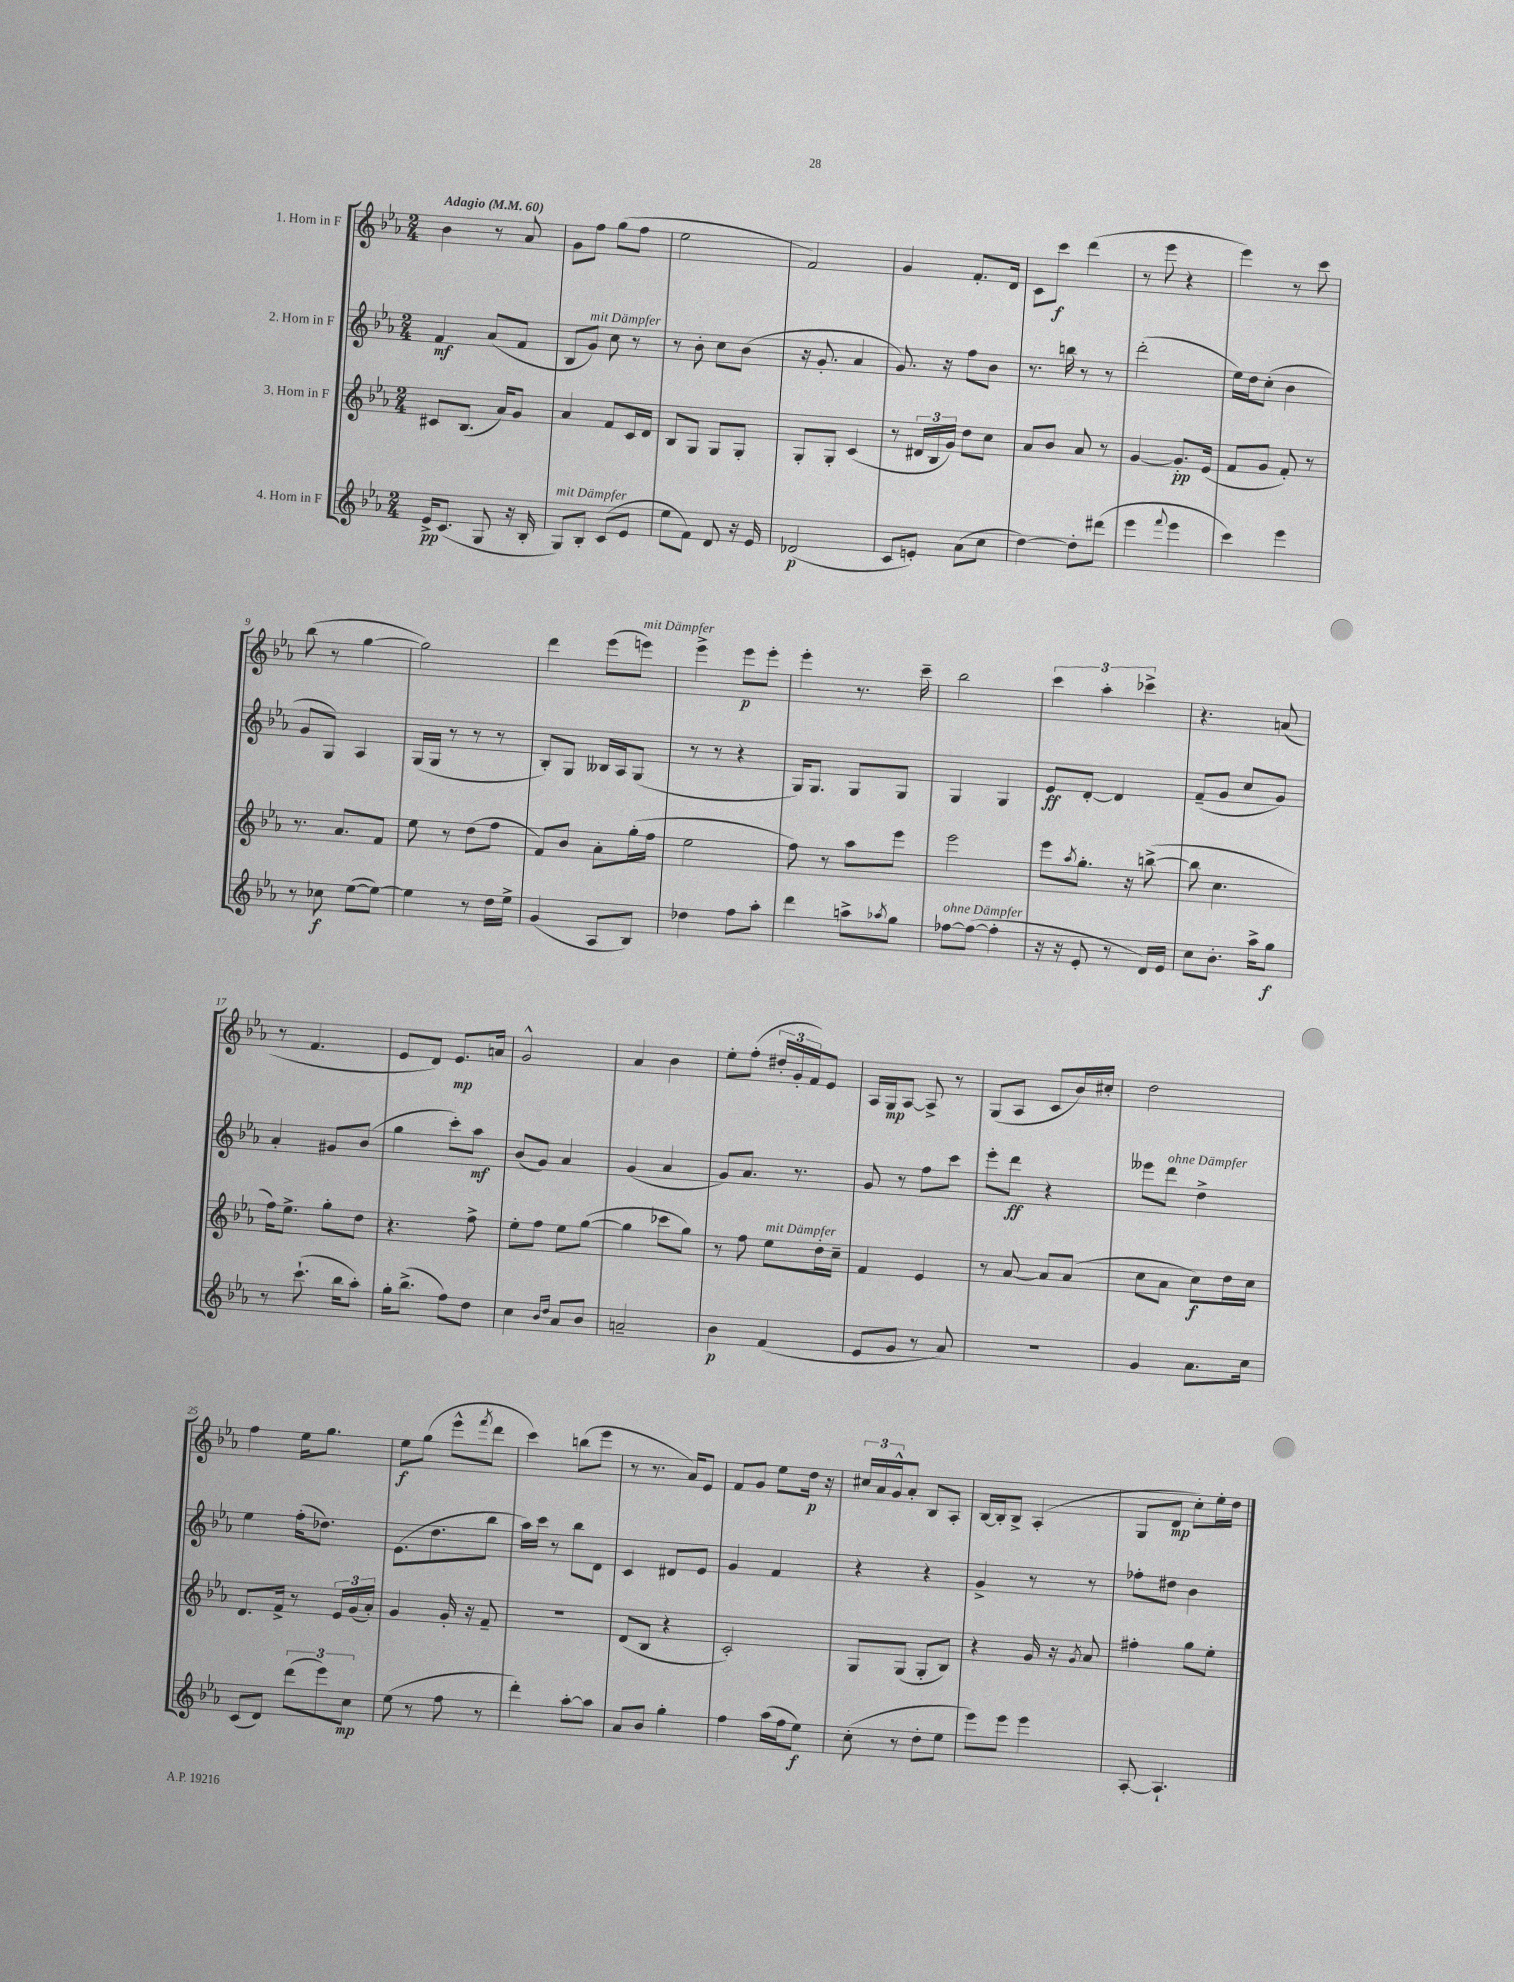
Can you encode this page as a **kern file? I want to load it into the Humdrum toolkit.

**kern	**dynam	**kern	**dynam	**kern	**dynam	**kern	**dynam
*part4	*part4	*part3	*part3	*part2	*part2	*part1	*part1
*staff4	*staff4	*staff3	*staff3	*staff2	*staff2	*staff1	*staff1
*I"4. Horn in F	*	*I"3. Horn in F	*	*I"2. Horn in F	*	*I"1. Horn in F	*
*clefG2	*	*clefG2	*	*clefG2	*	*clefG2	*
*k[b-e-a-]	*	*k[b-e-a-]	*	*k[b-e-a-]	*	*k[b-e-a-]	*
*M2/4	*	*M2/4	*	*M2/4	*	*M2/4	*
*MM60	*	*MM60	*	*MM60	*	*MM60	*
=1	=1	=1	=1	=1	=1	=1	=1
!	!	!	!	!	!	!LO:TX:a:B:t=Adagio	!
16e-^/KL	pp	8c#X/L	.	4f/	mf	4b-\	.
(8.c/J	.	.	.	.	.	.	.
.	.	(8.B-/J	.	.	.	.	.
8G/	.	.	.	(8a-/L	.	8r	.
.	.	16a-/KL)	.	.	.	.	.
16r	.	8g/J	.	8f/J	.	8a-/	.
16B-'/	.	.	.	.	.	.	.
=2	=2	=2	=2	=2	=2	=2	=2
!LO:TX:a:i:t=mit Dämpfer	!	!	!	!	!	!	!
8G/L)	.	4a-/	.	8B-/L	.	8g\L	.
!	!	!	!	!LO:TX:a:i:t=mit Dämpfer	!	!	!
8B-'/J	.	.	.	8g/J)	.	8ff\J	.
(8c/L	.	8f/L	.	8cc\	.	(8gg\L	.
8e-/J	.	16c/L	.	8r	.	8ff\J	.
.	.	16d/JJ	.	.	.	.	.
=3	=3	=3	=3	=3	=3	=3	=3
8ee-\L	.	8B-/L	.	8r	.	2ee-\	.
8f\J)	.	8G/J	.	8b-'\	.	.	.
8d/	.	8G/L	.	8cc\L	.	.	.
16r	.	8G'/J	.	(8b-\J	.	.	.
16e-/	.	.	.	.	.	.	.
=4	=4	=4	=4	=4	=4	=4	=4
(2d-X/	p	8G'/L	.	16r	.	2f/)	.
.	.	.	.	8.g'/	.	.	.
.	.	8G'/J	.	.	.	.	.
.	.	(4c/	.	4a-/	.	.	.
=5	=5	=5	=5	=5	=5	=5	=5
8c/L	.	8r	.	8.g/)	.	4g/	.
8en'/J)	.	24d#X/LL	.	.	.	.	.
.	.	24B-/	.	.	.	.	.
.	.	.	.	16r	.	.	.
.	.	24g/JJ)	.	.	.	.	.
(8a-\L	.	8dd\L	.	8ff\L	.	8.f'/L	.
8cc\J	.	8cc\J	.	8b-\J	.	.	.
.	.	.	.	.	.	16d/Jk	.
=6	=6	=6	=6	=6	=6	=6	=6
[4dd\)	.	8a-/L	.	8.r	.	8c\L	.
.	.	8b-/J	.	.	.	8ccc\J	f
.	.	.	.	16bbn\	.	.	.
8dd'\L]	.	8a-/	.	8r	.	(4ddd\	.
(8ddd#X\J	.	8r	.	8r	.	.	.
=7	=7	=7	=7	=7	=7	=7	=7
4eee-\	.	[4g/	.	(2ddd'\	.	8r	.
.	.	.	.	.	.	8eee-\	.
8qqfff/	.	.	.	.	.	.	.
4eee-\	.	8.g'/L]	pp	.	.	4r	.
.	.	(16e-/Jk	.	.	.	.	.
=8	=8	=8	=8	=8	=8	=8	=8
4ccc\)	.	8f/L	.	16ee-\LL)	.	4eee-\)	.
.	.	.	.	16dd\J	.	.	.
.	.	8g/J	.	(8cc'\J	.	.	.
4eee-\	.	8f'/)	.	4b-\	.	8r	.
.	.	8r	.	.	.	8ccc\	.
!!LO:LB:g=z
=9	=9	=9	=9	=9	=9	=9	=9
8r	.	8.r	.	8g/L	.	(8bb-\	.
8cc-X\	f	.	.	8G/J)	.	8r	.
.	.	8.a-/L	.	.	.	.	.
([8ee-\L	.	.	.	4A-/	.	[4gg\	.
8ee-\J_)	.	8f/J	.	.	.	.	.
=10	=10	=10	=10	=10	=10	=10	=10
4ee-\]	.	8ee-\	.	(16G/LL	.	2gg\])	.
.	.	.	.	16G/JJ	.	.	.
.	.	8r	.	8r	.	.	.
8r	.	(8dd\L	.	8r	.	.	.
16dd\LL	.	8ff\J	.	8r	.	.	.
16ee-^\JJ	.	.	.	.	.	.	.
=11	=11	=11	=11	=11	=11	=11	=11
(4g/	.	8f/L)	.	8B-'/L)	.	4ddd\	.
.	.	8b-/J	.	8G/J	.	.	.
8A-/L	.	8a-'\L	.	16B--X/LL	.	(8eee-\L	.
.	.	.	.	16A-/J	.	.	.
!	!	!	!	!	!	!LO:TX:a:i:t=mit Dämpfer	!
8B-/J)	.	(16gg'\L	.	(8G/J	.	8eeen\J)	.
.	.	16ff\JJ	.	.	.	.	.
=12	=12	=12	=12	=12	=12	=12	=12
4dd-X\	.	2ee-\	.	8r	.	4eee-^\	.
.	.	.	.	8r	.	.	.
8ff\L	.	.	.	4r	.	8eee-\L	p
8aa-'\J	.	.	.	.	.	8eee-'\J	.
=13	=13	=13	=13	=13	=13	=13	=13
4ddd\	.	8ff\)	.	16G/KL)	.	4eee-'\	.
.	.	.	.	8.G/J	.	.	.
.	.	8r	.	.	.	.	.
8aan^\L	.	8aa-\L	.	8G/L	.	8.r	.
8qaa-X/	.	.	.	.	.	.	.
8gg\J	.	8eee-\J	.	8G/J	.	.	.
.	.	.	.	.	.	16ccc~\	.
=14	=14	=14	=14	=14	=14	=14	=14
!LO:TX:a:i:t=ohne Dämpfer	!	!	!	!	!	!	!
[8ff-X\L	.	2eee-\	.	4G/	.	2bb-\	.
(8ff-\J_	.	.	.	.	.	.	.
4ff-'\]	.	.	.	4G/	.	.	.
=15	=15	=15	=15	=15	=15	=15	=15
16r	.	8eee-\L	.	8e-/L	ff	6ccc\	.
16r	.	.	.	.	.	.	.
.	.	8qaa-/	.	.	.	.	.
8e-'/	.	8.gg'\J	.	[8d'/J	.	.	.
.	.	.	.	.	.	6aa-'\	.
8r	.	.	.	4d/]	.	.	.
.	.	16r	.	.	.	.	.
.	.	.	.	.	.	6ccc-X^\	.
16d/LL)	.	([8bbn^\	.	.	.	.	.
16e-/JJ	.	.	.	.	.	.	.
=16	=16	=16	=16	=16	=16	=16	=16
8cc\L	.	8bb\]	.	(8f~/L	.	4.r	.
8.b-'\J	.	4.cc\	.	8g/J	.	.	.
.	.	.	.	8cc/L	.	.	.
16aa-^\KL	.	.	.	.	.	.	.
8gg\J	f	.	.	8g/J)	.	(8an/	.
!!LO:LB:g=z
=17	=17	=17	=17	=17	=17	=17	=17
8r	.	16ff\KL)	.	4a-'/	.	8r	.
.	.	8.ee-^\J	.	.	.	.	.
(8.ccc`\	.	.	.	.	.	4.f/	.
.	.	8gg'\L	.	8g#X/L	.	.	.
16bb-\KL	.	.	.	.	.	.	.
8aa-'\J)	.	8dd\J	.	(8b-/J	.	.	.
=18	=18	=18	=18	=18	=18	=18	=18
16gg'\KL	.	4.r	.	4gg\	.	8e-/L	.
(8.bb-^\J	.	.	.	.	.	.	.
.	.	.	.	.	.	8d/J)	.
8ff\L)	.	.	.	8ccc'\L)	.	8.e-/L	mp
8dd\J	.	8ff^\	.	8aa-\J	mf	.	.
.	.	.	.	.	.	16an/Jk	.
=19	=19	=19	=19	=19	=19	=19	=19
4cc\	.	8ee-'\L	.	(8b-/L	.	2g^^/	.
.	.	8ff\J	.	8g/J)	.	.	.
16qqb-/LL	.	.	.	.	.	.	.
16qqdd/JJ	.	.	.	.	.	.	.
8a-/L	.	8ee-\L	.	4a-/	.	.	.
8b-/J	.	([8gg\J	.	.	.	.	.
=20	=20	=20	=20	=20	=20	=20	=20
2an~/	.	4gg\]	.	(4g/	.	4a-/	.
.	.	8ccc-X\L	.	4a-/	.	4b-\	.
.	.	8gg\J)	.	.	.	.	.
=21	=21	=21	=21	=21	=21	=21	=21
4b-\	p	8r	.	8g/L)	.	8ee-'\L	.
.	.	8ff\	.	8.a-/J	.	(8ff'\J	.
!	!	!LO:TX:a:i:t=mit Dämpfer	!	!	!	!	!
(4f/	.	8ee-\L	.	.	.	24dd#X'/LL	.
.	.	.	.	.	.	24g'/	.
.	.	.	.	8.r	.	.	.
.	.	.	.	.	.	24f/J)	.
.	.	16dd'\L	.	.	.	8e-/J	.
.	.	16cc~\JJ	.	.	.	.	.
=22	=22	=22	=22	=22	=22	=22	=22
8e-/L	.	4f/	.	8g/	.	16A-/LL	.
.	.	.	.	.	.	16G/J	mp
8g/J	.	.	.	8r	.	[8A-/J	.
8r	.	4e-/	.	8ff\L	.	8A-^/]	.
8a-/)	.	.	.	8ccc\J	.	8r	.
=23	=23	=23	=23	=23	=23	=23	=23
2r	.	8r	.	8eee-'\L	.	(8G/L	.
.	.	[8a-/	.	8ddd\J	ff	8A-/J	.
.	.	8a-/L]	.	4r	.	8c/L	.
.	.	(8a-/J	.	.	.	16b-/L)	.
.	.	.	.	.	.	16cc#X'/JJ	.
=24	=24	=24	=24	=24	=24	=24	=24
4g/	.	8cc\L	.	8eee--X\L	.	2dd\	.
!	!	!	!	!LO:TX:a:i:t=ohne Dämpfer	!	!	!
.	.	8a-\J	.	8ddd\J	.	.	.
8.a-\L	.	8cc\L)	f	4dd^\	.	.	.
.	.	16dd\L	.	.	.	.	.
16cc\Jk	.	16cc\JJ	.	.	.	.	.
!!LO:LB:g=z
=25	=25	=25	=25	=25	=25	=25	=25
(8c/L	.	8.d/L	.	4ee-\	.	4ff\	.
8d/J)	.	.	.	.	.	.	.
.	.	16f^/Jk	.	.	.	.	.
(12ddd\L	.	8r	.	(16ff'\KL	.	16ee-\KL	.
.	.	.	.	8.dd-X\J)	.	8.gg\J	.
12eee-\)	.	.	.	.	.	.	.
.	.	24e-/LL	.	.	.	.	.
12cc\J	mp	(24g/	.	.	.	.	.
.	.	24a-'/JJ)	.	.	.	.	.
=26	=26	=26	=26	=26	=26	=26	=26
(8ee-\	.	4g/	.	(8.e-\L	.	8ee-\L	f
8r	.	.	.	.	.	(8gg\J	.
.	.	.	.	8.dd\	.	.	.
8ff\	.	16g'/	.	.	.	8eee-^^\L	.
.	.	16r	.	.	.	.	.
.	.	.	.	.	.	8qfff/	.
8r	.	8f~/	.	8bb-\J	.	8ddd\J	.
=27	=27	=27	=27	=27	=27	=27	=27
4ddd'\)	.	2r	.	16aa-\LL)	.	4ccc\)	.
.	.	.	.	16ccc\JJ	.	.	.
.	.	.	.	8r	.	.	.
[8aa-'\L	.	.	.	8bb-\L	.	(8bbn\L	.
8aa-\J]	.	.	.	8d\J	.	8eee-\J	.
=28	=28	=28	=28	=28	=28	=28	=28
8a-/L	.	(8d/L	.	4c/	.	8r	.
8b-/J	.	8B-/J	.	.	.	8.r	.
4gg'\	.	4r	.	8d#X/L	.	.	.
.	.	.	.	.	.	16a-/KL)	.
.	.	.	.	8e-/J	.	8e-/J	.
=29	=29	=29	=29	=29	=29	=29	=29
4ff\	.	2c'/)	.	4g/	.	8f/L	.
.	.	.	.	.	.	8g/J	.
(16aa-\LL	.	.	.	4f/	.	8ee-\L	.
16ff\J	.	.	.	.	.	.	.
8ee-\J)	f	.	.	.	.	16dd\Jk	p
.	.	.	.	.	.	16r	.
=30	=30	=30	=30	=30	=30	=30	=30
(8cc'\	.	8G/L	.	4r	.	24cc#X/LL	.
.	.	.	.	.	.	24a-/	.
.	.	.	.	.	.	24g^^/J	.
8r	.	(8G/J	.	.	.	8a-'/J	.
8dd'\L	.	8G'/L	.	4r	.	8B-/L	.
8ee-\J	.	8B-/J)	.	.	.	8A-'/J	.
=31	=31	=31	=31	=31	=31	=31	=31
8eee-\L)	.	4r	.	4g^/	.	[16B-/LL	.
.	.	.	.	.	.	16B-'/J]	.
8eee-\J	.	.	.	.	.	8B-^/J	.
4eee-\	.	16g/	.	8r	.	(4A-'/	.
.	.	16r	.	.	.	.	.
.	.	8qg/	.	.	.	.	.
.	.	8a-/	.	8r	.	.	.
=32	=32	=32	=32	=32	=32	=32	=32
[8A-'/	.	4ff#X'\	.	8ff-X'\L	.	8G/L	.
4.A-`/]	.	.	.	8dd#X\J	.	8d/J	mp
.	.	8gg\L	.	4b-\	.	8cc'\L)	.
.	.	8ee-'\J	.	.	.	16ee-'\L	.
.	.	.	.	.	.	16dd\JJ	.
==	==	==	==	==	==	==	==
*-	*-	*-	*-	*-	*-	*-	*-
